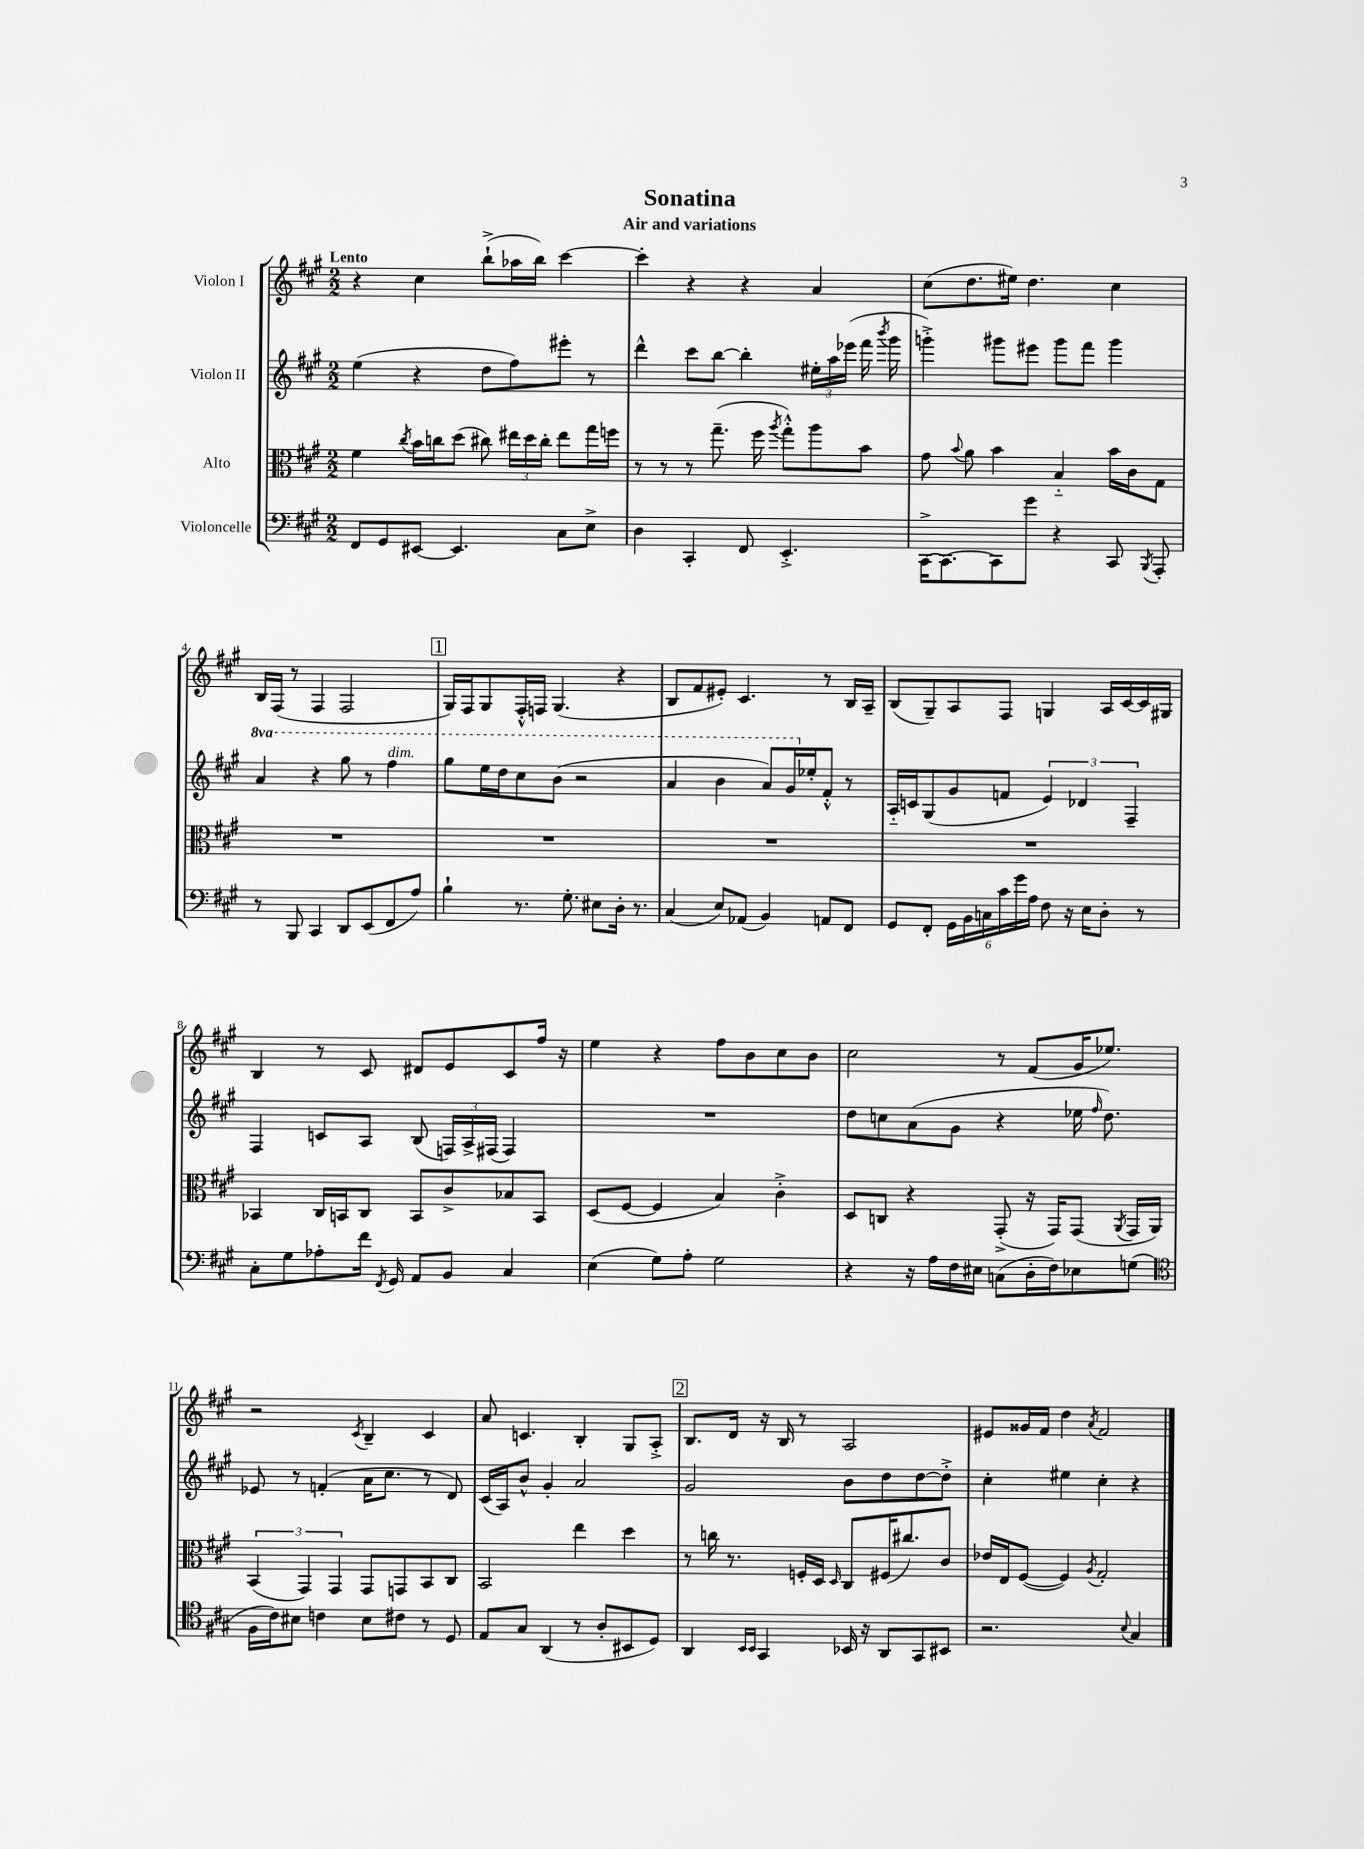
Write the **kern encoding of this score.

**kern	**kern	**kern	**kern
*staff4	*staff3	*staff2	*staff1
*clefF4	*clefC3	*clefG2	*clefG2
*k[f#c#g#]	*k[f#c#g#]	*k[f#c#g#]	*k[f#c#g#]
*M2/2	*M2/2	*M2/2	*M2/2
8FF#/L	4f#\	(4ee\	4r
8GG#/	.	.	.
.	8qcc#/	.	.
[8EE#/J	16b\LL	4r	4cc#\
.	16cc\J	.	.
4.EE#/]	(8dd\J	.	.
.	8cc#\)	8dd\L	(8bb`^\L
.	24ee#\LL	8ff#\)	16aa-\L
.	24dd\	.	.
.	.	.	16bb\JJ)
.	24cc#'\JJ	.	.
8C#\L	8ee#\L	8eee#'\J	[4ccc#\
8E^\J	16gg#\L	8r	.
.	16ff\JJ	.	.
=	=	=	=
4D\	8r	4ddd^^\	4ccc#'\]
.	8r	.	.
4CC#'/	8r	8ccc#\L	4r
.	(8.gg#~\	[8bb\J	.
8FF#/	.	4bb'\]	4r
.	16ff#\	.	.
.	8qaa/	.	.
4.EE'^/	8gg#'^^\L)	.	.
.	8aa\	24ee#'\LL	4a/
.	.	24aa\	.
.	.	(24eee-\JJ	.
.	8b\J	16fff#\	.
.	.	8qbbb/	.
.	.	16ggg#\	.
=	=	=	=
[16CC#^\LK	8g#\	4ggg'^\)	(8cc#\L
8.CC#\_	.	.	.
.	8qqb/	.	.
.	8a\	.	8.dd\
8CC#\]	4b\	8ggg#\L	.
.	.	.	16ee#\Jk)
8g#\J	.	8eee#\J	4.dd\
4r	4B'~/	8ggg#\L	.
.	.	8fff#\J	.
8CC#/	16b\LL	4ggg#\	4cc#\
.	16c#\J	.	.
8qBBB/	.	.	.
8AAA'/	8G#\J	.	.
=	=	=	=
8r	1r	4aa/	16B/LL
.	.	.	(16F#/JJ
8BBB/	.	.	8r
4CC#/	.	4r	4F#/
8DD/L	.	8ggg#\	2F#/
(8EE/	.	8r	.
8FF#/	.	4fff#\	.
8A/J)	.	.	.
=	=	=	=
4B`\	1r	8ggg#\L	16G#/LL)
.	.	.	16F#/J
.	.	16eee\L	8G#/
.	.	16ddd\J	.
8.r	.	8ccc#\	16F#'^^/L
.	.	.	16F/JJ
.	.	(8bb\J	(4.G#/
8.G#'\	.	.	.
.	.	2r	.
8E#\L	.	.	.
16D'\Jk	.	.	4r
8.r	.	.	.
=	=	=	=
(4C#/	1r	4aa/	8B/L
.	.	.	8f#/
8E/L)	.	4bb\	8e#'/J)
(8AA-/J	.	.	4.c#/
4BB/)	.	8aa/L)	.
.	.	16gg#/L	.
.	.	16ee-'/J	.
8AA/L	.	8f#'^^/J	8r
8FF#/J	.	8r	16B/LL
.	.	.	16A~/JJ
=	=	=	=
8GG#/L	1r	16A'~/LL	(8B/L
.	.	16c/J	.
8FF#'/J	.	(8G#/	8G#~/)
24GG#\LL	.	8g#/	8A/
24BB\	.	.	.
24C\	.	.	.
24c#\	.	8f/J	8F#/J
24g#\	.	.	.
24A\JJ	.	.	.
8F#\	.	6e/)	4G/
16r	.	.	.
.	.	6d-/	.
16E\LK	.	.	.
8D'\J	.	.	16A/LL
.	.	.	[16c#/
.	.	6F#~/	.
8r	.	.	16c#/]
.	.	.	16G#/JJ
=	=	=	=
8C#'\L	4BB-/	4F#/	4B/
8G#\	.	.	.
8A-'\	16C#/LL	8c/L	8r
.	16BB/J	.	.
16f#\Jk	8C#/J	8A/J	8c#/
8qFF#/	.	.	.
16GG#/	.	.	.
8AA/L	8BB/L	(8B/	8d#/L
8BB/J	8c#^/	24F/LL)	8e/
.	.	24A^/	.
.	.	(24F#/JJ	.
4C#/	8B-/	4F#/)	8c#/
.	8BB/J	.	16ff#/Jk
.	.	.	16r
=	=	=	=
(4E\	(8D/L	1r	4ee\
.	[8F#/J	.	.
8G#\L)	4F#/]	.	4r
8A'\J	.	.	.
2G#\	4B/)	.	8ff#\L
.	.	.	8b\
.	4c#'^\	.	8cc#\
.	.	.	8b\J
=	=	=	=
4r	8D/L	8dd\L	2cc#\
.	8C/J	8cc\	.
16r	4r	(8a\	.
16A\LL	.	.	.
16F#\	.	8g#\J	.
16E#\JJ	.	.	.
(8C\L	(8GG#'^/	4r	8r
16D'\L	16r	.	(8f#/L
16F#\J)	16GG#/LK)	.	.
8E-\	(8GG#/J	16ee-\	16g#/K
.	.	16qqff#/	.
.	.	8.dd\)	8.ee-/J)
.	8qAA/	.	.
(8G\J	16GG#/LL	.	.
.	16AA/JJ)	.	.
=	=	=	=
*clefC4	*	*	*
16F#\LL	(6BB/	8e-/	2r
16c#\J)	.	.	.
8B#\J	.	8r	.
.	6GG#/)	.	.
4c\	.	(4f'/	.
.	6GG#/	.	.
.	.	.	8qc#/
8B#\L	8GG#/L	16a\LK	4B~/
.	.	8.cc#\J	.
8c#\J	8GG/	.	.
8r	8BB/	8r	4c#/
8D/	8C#/J	8d/)	.
=	=	=	=
8E/L	2BB/	(16c#/LL	8a/
.	.	16A/J)	.
8G#/J	.	8b^^/J	4.c/
(4AA/	.	4g#'/	.
8r	4ee\	2a/	4B'/
8A'/L	.	.	.
8BB#/	4dd\	.	8G#/L
8D/J)	.	.	8A'^/J
=	=	=	=
4AA/	8r	2g#/	8.B/L
.	16cc\	.	.
.	8.r	.	16d/Jk
16qqBB/LL	.	.	.
16qqBB/JJ	.	.	.
4GG#/	.	.	16r
.	.	.	16B/
.	16F'/LL	.	8r
.	16D/JJ	.	.
.	16qqD/	.	.
16BB-/	8C#/L	8b\L	2A/
16r	.	.	.
8AA/L	(16F#/K	8dd\	.
.	8.cc#/)	.	.
8GG#/	.	[8dd\	.
8BB#/J	8c#/J	8dd'^\]J	.
=	=	=	=
2.r	16e-/LL	4cc#'\	8e#/L
.	16E/J	.	.
.	([8F#/J	.	16g##/L
.	.	.	16f#/JJ
.	4F#/])	4ee#\	4dd\
.	8qA/	.	8qa/
.	2G#'/	4cc#'\	2f#/
8qqB/	.	.	.
4G#/	.	4r	.
==	==	==	==
*-	*-	*-	*-
